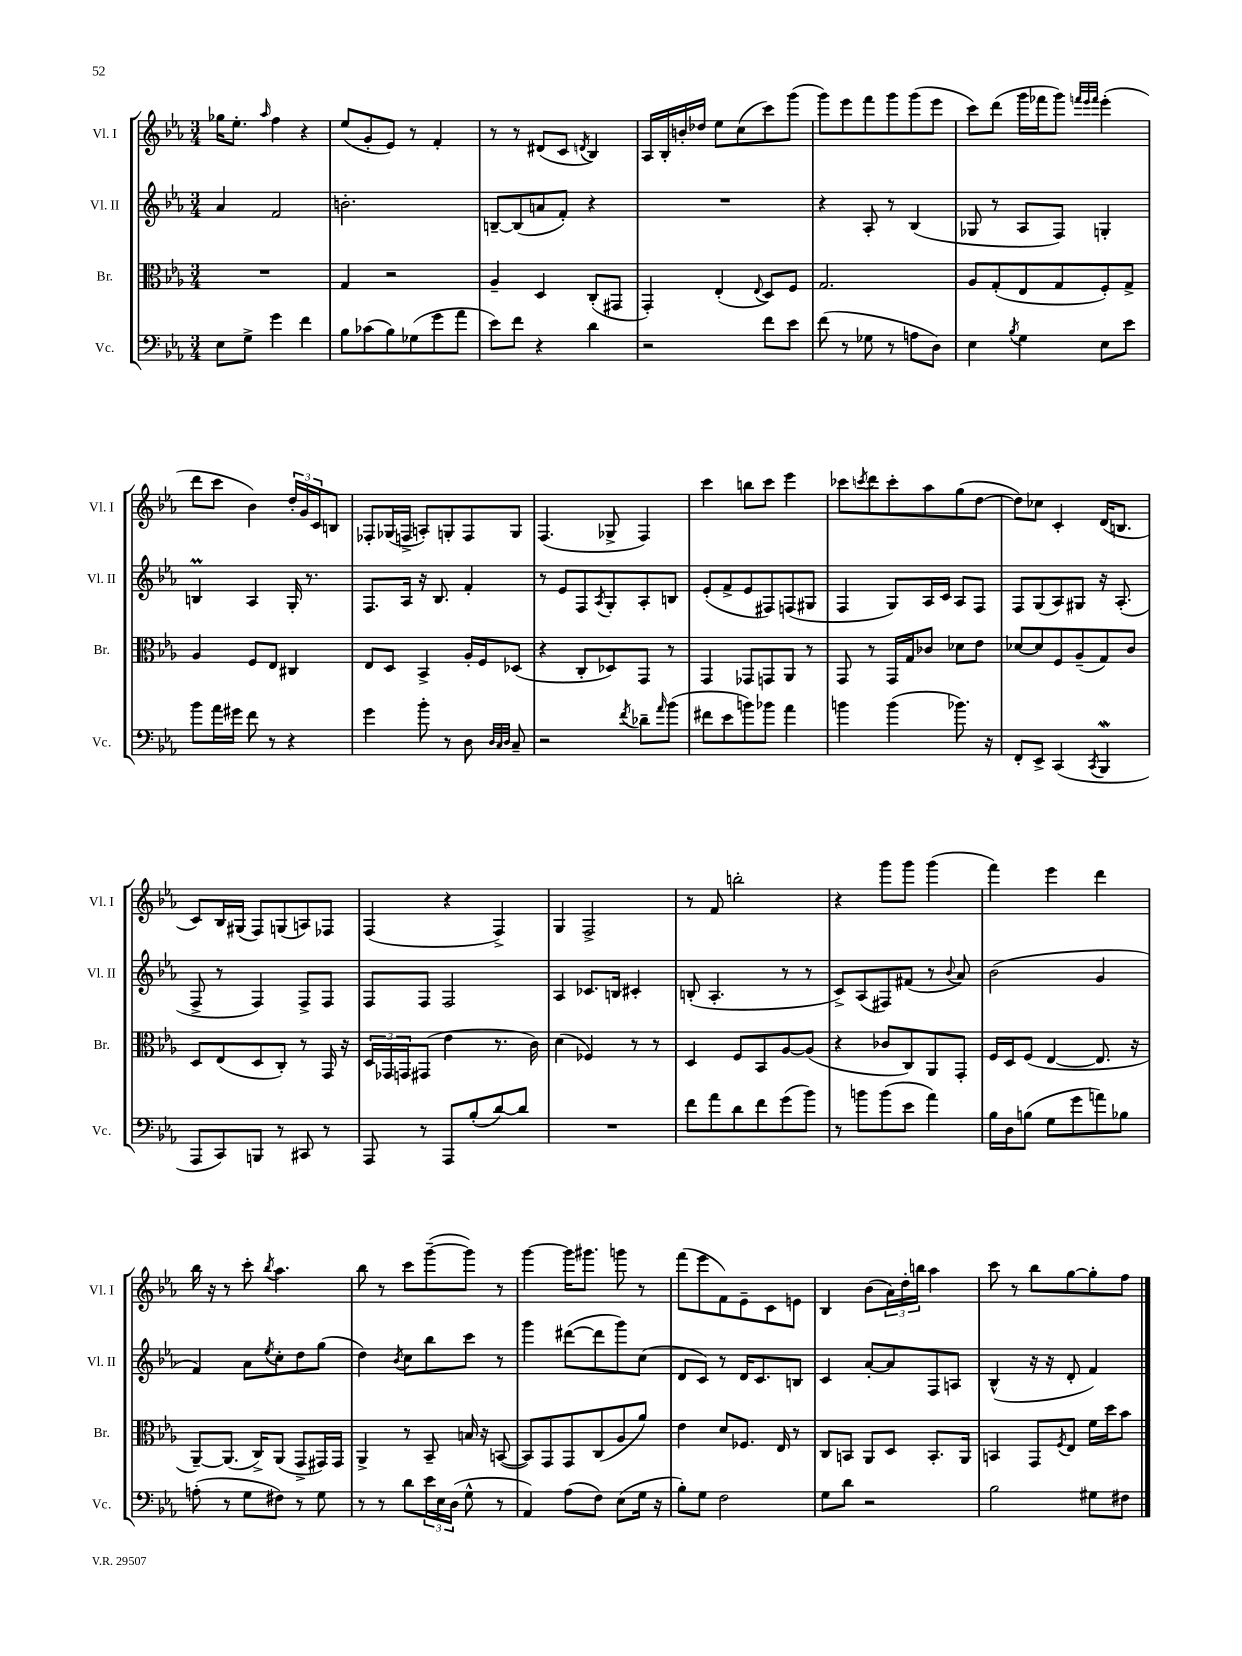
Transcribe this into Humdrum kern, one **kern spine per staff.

**kern	**kern	**kern	**kern
*part4	*part3	*part2	*part1
*staff4	*staff3	*staff2	*staff1
*I"Vc.	*I"Br.	*I"Vl. II	*I"Vl. I
*I'Vc.	*I'Br.	*I'Vl. II	*I'Vl. I
*clefF4	*clefC3	*clefG2	*clefG2
*k[b-e-a-]	*k[b-e-a-]	*k[b-e-a-]	*k[b-e-a-]
*M3/4	*M3/4	*M3/4	*M3/4
=55	=55	=55	=55
8E-\L	2.r	4a-/	16gg-X\KL
.	.	.	8.ee-'\J
8G^\J	.	.	.
.	.	.	16qqaa-/
4g\	.	2f/	4ff\
4f\	.	.	4r
=56	=56	=56	=56
8B-\L	4G/	2.bn'\	(8ee-/L
(8c-X\	.	.	8g'/
8B-\)	2r	.	8e-/J)
(8G-X\	.	.	8r
8g\	.	.	4f'/
8a-\J	.	.	.
=57	=57	=57	=57
8e-\L)	4A-~/	[8Bn~/L	8r
8f\J	.	(8B/]	8r
4r	4D/	8an/	(8d#X/L
.	.	8f'/J)	8c/J
.	.	.	8qdn/
4d\	(8C'/L	4r	4B-/)
.	8GG#X/J	.	.
=58	=58	=58	=58
2r	4GG'/)	2.r	16A-/LL
.	.	.	16B-'/
.	.	.	16bn'/
.	.	.	16dd-X/JJ
.	(4E-'/	.	8ee-\L
.	.	.	(8cc\
.	8qqE-/	.	.
8f\L	8D/L)	.	8ccc\)
8e-\J	8F/J	.	(8ggg\J
=59	=59	=59	=59
(8f\	2.G/	4r	8ggg\L)
8r	.	.	8eee-\
8G-X\	.	8A-'/	8fff\
8r	.	8r	8ggg\
8An\L	.	(4B-/	(8ggg\
8D\J)	.	.	8eee-\J
=60	=60	=60	=60
4E-\	8A-/L	8G-X/	8ccc\L)
.	(8G'/	8r	(8ddd\J
8qB-/	.	.	.
4G\	8E-/	8A-/L	16ggg\LL
.	.	.	16fff-X\J
.	8G/	8F/J)	8ggg\J)
.	.	.	32qqfffn/LLL
.	.	.	32qqeee-/
.	.	.	32qqfff/JJJ
8E-\L	8F'/)	4Gn'/	(4eee-'\
8e-\J	8G^/J	.	.
!!LO:LB:g=z
=61	=61	=61	=61
8b-\L	4A-/	4Bnm/	8ddd\L
16a-\L	.	.	8ccc\J
16g#X\JJ	.	.	.
8f\	8F/L	4A-/	4b-\)
8r	8E-/J	.	.
4r	4C#X/	16G'/	24dd'/LL
.	.	.	24g/
.	.	8.r	.
.	.	.	24c/J
.	.	.	8Bn/J
=62	=62	=62	=62
4g\	8E-/L	8.F/L	8F-X'/L
.	8D/J	.	(16G-X/L
.	.	16A-/Jk	16Fn^/JJ
8b-'\	4BB-^/	16r	8An'/L)
.	.	8.B-/	.
8r	.	.	8Gn'/
8D\	16A-'/LL	4f'/	8F/
.	16F/J	.	.
32qqD/LLL	.	.	.
32qqC/	.	.	.
32qqD/JJJ	.	.	.
8C~/	(8D-X/J	.	8G/J
=63	=63	=63	=63
2r	4r	8r	(4.F/
.	.	8e-/L	.
.	8C'/L	8F/	.
.	.	8qA-/	.
.	8D-X/)	8G'/	8G-X^/
8qf/	.	.	.
8d-X~\L	8GG/J	8A-'/	4F/)
16qqa-/	.	.	.
(8b-\J	8r	8Bn/J	.
=64	=64	=64	=64
8f#X\L	4GG/	(8e-'/L	4ccc\
8e-\	.	8f^/	.
8bn\)	8GG-X/L	8e-/	8bbn\L
8b-X\J	8GGn/	8F#X/)	8ccc\J
4a-\	8AA-/J	(8Fn/	4eee-\
.	8r	8G#X/J	.
=65	=65	=65	=65
4bn\	8GG/	4F/	8ccc-X\L
.	.	.	8qcccn/
.	8r	.	8ddd\
(4b\	16GG/LL	8G/L)	8ccc'\
.	16G/J	.	.
.	8c-X/J	16A-/L	8aa-\
.	.	16c/JJ	.
8.b-X\)	8d-X\L	8A-/L	(8gg\
.	8e-\J	8F/J	[8dd\J
16r	.	.	.
=66	=66	=66	=66
8FF'/L	[8d-X/L	8F/L	8dd\L])
8EE-^/J	8d-/]	(8G/	8cc-X\J
(4CC/	8F/	8A-/)	4c'/
.	(8A-~/	8G#X/J	.
8qCC/	.	.	.
4BBB-W/	8G/)	16r	(16d/KL
.	.	(8.A-'/	8.Bn/J
.	8c/J	.	.
!!LO:LB:g=z
=67	=67	=67	=67
8AAA-/L	8D/L	8F^/	8c/L)
8CC/)	(8E-/	8r	16B-/L
.	.	.	(16G#X/JJ
8BBBn/J	8D/	4F/)	8F/L)
8r	8C'/J)	.	(8Gn/
8CC#X/	8r	8F^/L	8An/)
8r	16GG/	8F/J	8F-X/J
.	16r	.	.
=68	=68	=68	=68
8AAA-/	24D/LL	8F/L	(4F/
.	24GG-X/	.	.
.	24GGn/J	.	.
8r	(8GG#X/J	8F/J	.
8AAA-/L	4e-\	2F/	4r
(8B-'/	.	.	.
[8d/)	8.r	.	4F^/)
8d/J]	.	.	.
.	16c\)	.	.
=69	=69	=69	=69
2.r	(4d\	4A-/	4G/
.	4F-X/)	8.c-X/L	2F^/
.	.	16Bn/Jk	.
.	8r	4c#X'/	.
.	8r	.	.
=70	=70	=70	=70
8f\L	4D/	(8Bn'/	8r
8a-\	.	4.A-'/	8f/
8d\	8F/L	.	2bbn'\
8f\	8BB-/	.	.
(8g\	[8A-/	8r	.
8b-\J)	(8A-/J]	8r	.
=71	=71	=71	=71
8r	4r	8c^/L)	4r
8bn\L	.	(8A-/	.
(8b\	8c-X/L	8F#X/)	8ggg\L
8e-\J	8C/)	(8f#X/J	8ggg\J
4a-\)	8AA-/	8r	(4ggg\
.	.	8qqb-/	.
.	8GG'/J	8a-/)	.
=72	=72	=72	=72
16B-\LL	16F/LL	(2b-\	4fff\)
16D\J	16D/J	.	.
(8Bn\J	(8F/J	.	.
8G\L	[4E-/	.	4eee-\
8g\	.	.	.
8an\)	8.E-/]	4g/	4ddd\
8B-X\J	.	.	.
.	16r	.	.
!!LO:LB:g=z
=73	=73	=73	=73
(8An'\	[8AA-~/L)	4f/)	16bb-\
.	.	.	16r
8r	(8.AA-/J]	.	8r
8G\L	.	8a-\L	8ccc'\
.	16C^/KL)	.	.
.	.	8qee-/	8qbb-/
8F#X\J)	(8AA-/J	8cc'\	4.aa-\
8r	8GG^/L	8dd\	.
8G\	16GG#X/L)	(8gg\J	.
.	16GG#/JJ	.	.
=74	=74	=74	=74
8r	4AA-^/	4dd\)	8bb-\
8r	.	.	8r
.	.	8qb-/	.
8d\L	8r	8cc\L	8ccc\L
24e-\L	8BB-~/	8bb-\	([8ggg~\
24E-\	.	.	.
(24D\JJ	.	.	.
8G^^\	16Bn/	8ccc\J	8ggg\J])
.	16r	.	.
8r	([8BBn/	8r	8r
=75	=75	=75	=75
4AA-/)	8BB/L])	4ggg\	[4ggg\
.	8GG/	.	.
(8A-\L	8GG/	([8ddd#X\L	16ggg\KL]
.	.	.	8.ggg#X\J
8F\J)	(8C/	8ddd#\]	.
(8E-\L	8A-/	8ggg\)	8gggn\
16G\Jk	8a-/J)	(8cc\J	8r
16r	.	.	.
=76	=76	=76	=76
8B-'\L)	4e-\	8d/L	(8fff\L
8G\J	.	8c/J)	8eee-\
2F\	8d/L	8r	8f\)
.	8.F-X/J	16d/KL	8e-~\
.	.	8.c/	.
.	.	.	8c\
.	16E-/	.	.
.	8r	8Bn/J	8en\J
=77	=77	=77	=77
8G\L	8C/L	4c/	4B-/
8d\J	8BBn/J	.	.
2r	8AA-/L	[8a-'/L	(8b-\L
.	8D/J	8a-/]	24a-\L)
.	.	.	24dd'\
.	.	.	24bbn\JJ
.	8.BB'/L	8F/	4aa-\
.	.	8An/J	.
.	16AA-/Jk	.	.
=78	=78	=78	=78
2B-\	4BBn/	(4B-^^/	8ccc\
.	.	.	8r
.	8GG/L	16r	8bb-\L
.	.	16r	.
.	8qF/	.	.
.	8E-/J	8d'/	[8gg\
8G#X\L	16f\LL	4f/)	8gg'\]
.	16dd\J	.	.
8F#X\J	8b-\J	.	8ff\J
==	==	==	==
*-	*-	*-	*-
